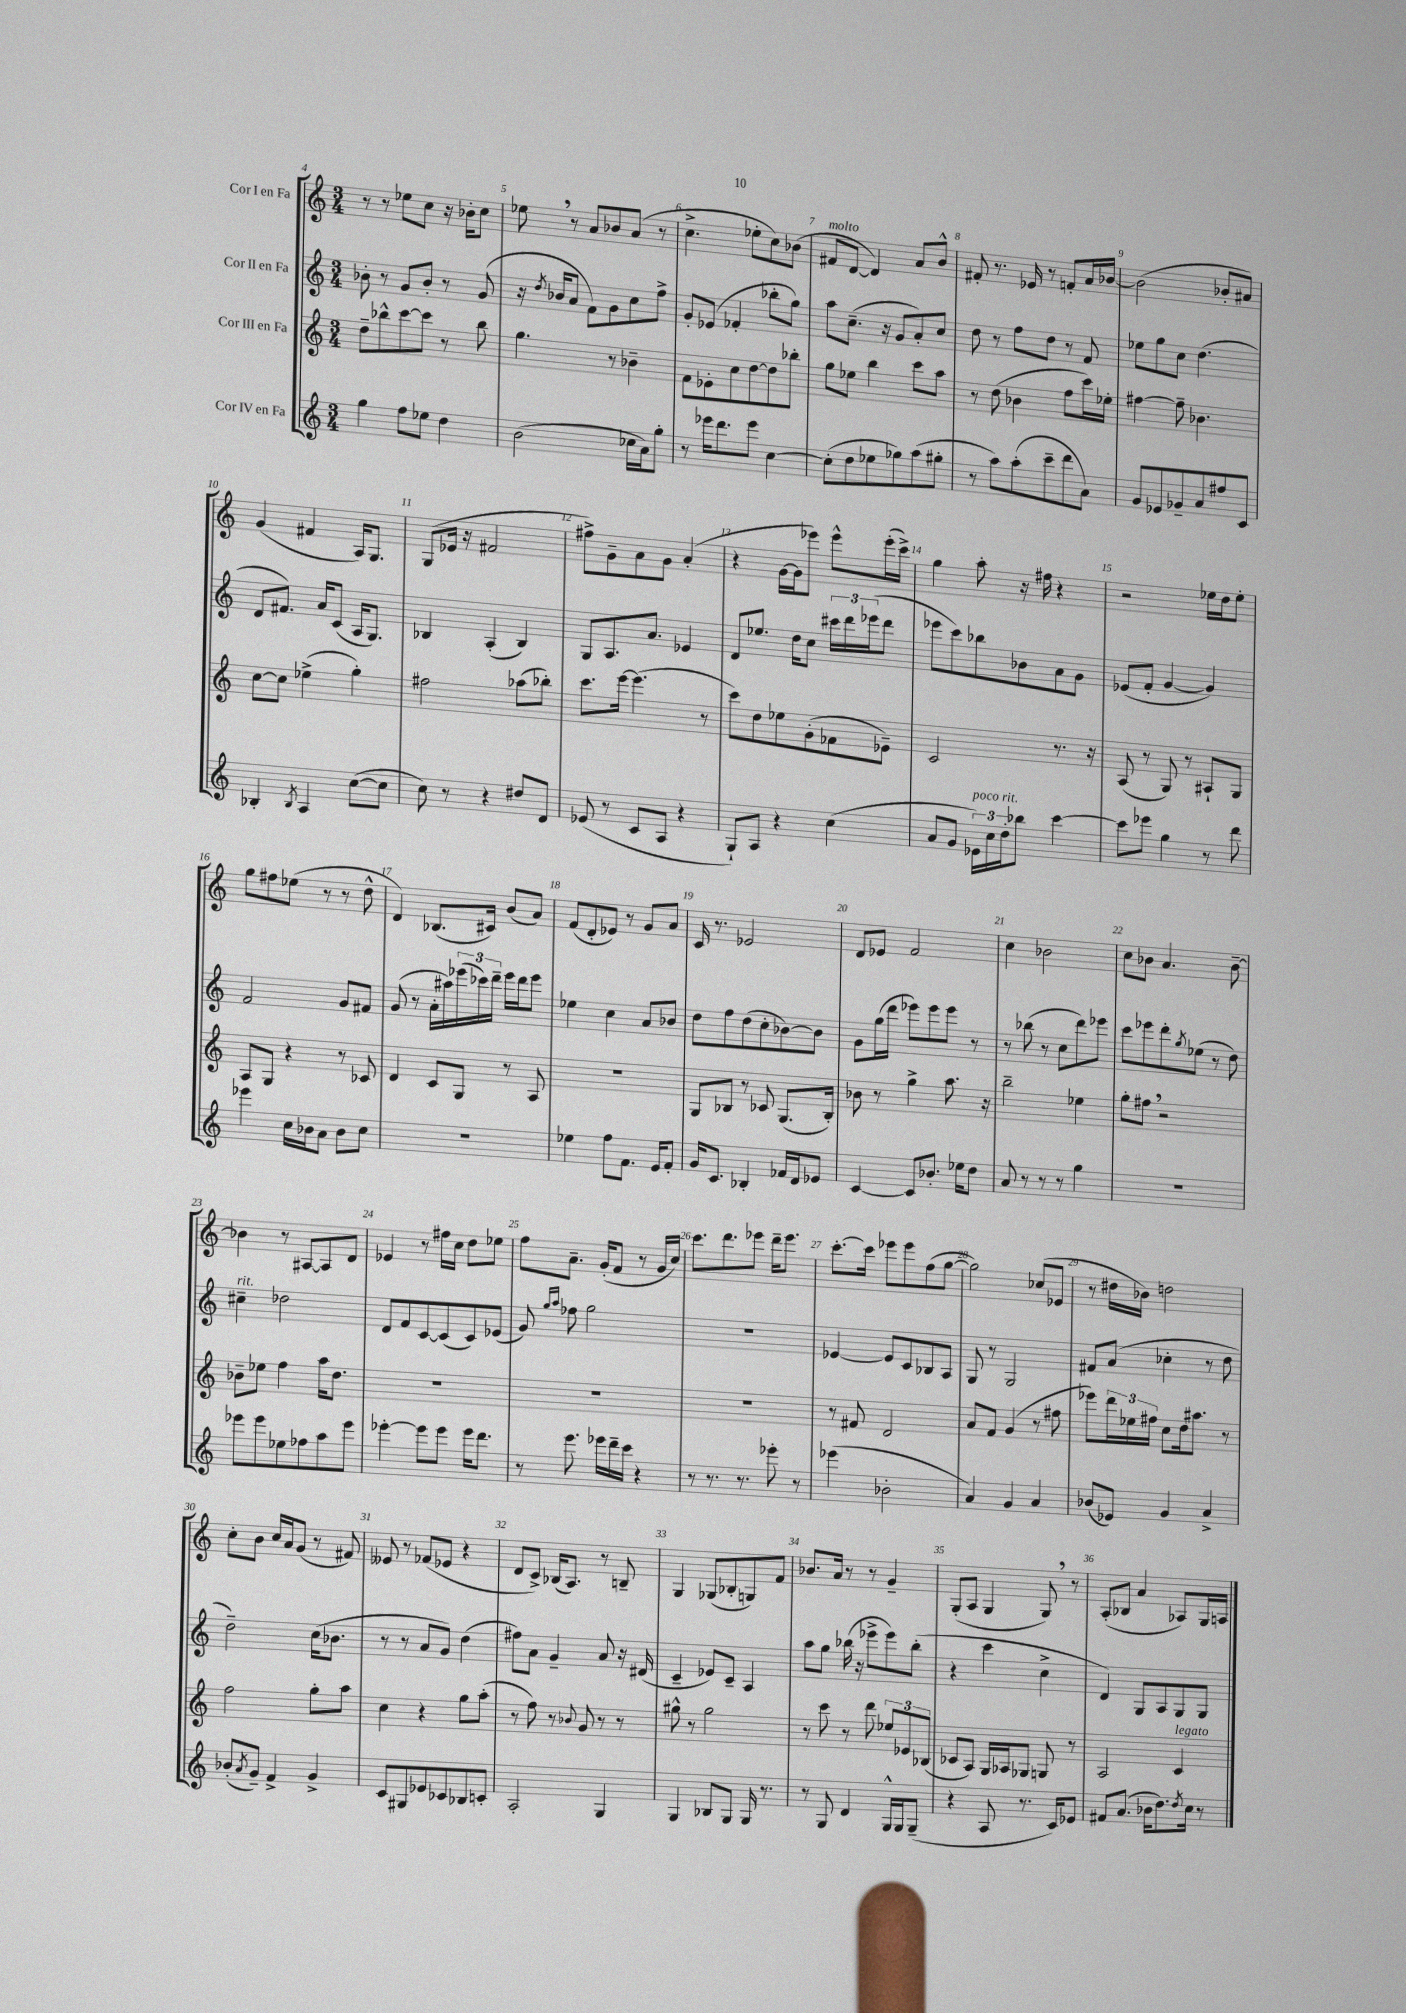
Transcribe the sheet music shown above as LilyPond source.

<<
\new StaffGroup <<
\new Staff = "s0" \with { instrumentName = "Cor I en Fa" } {
    \clef treble \key c \major \numericTimeSignature \time 3/4
    r8 r8 ees''8 c''8 r16 bes'16-. c''8 |
    ees''8 \breathe r8 a'8 bes'8 a'8( r8 |
    c''4.-> ees''8-. c''8) bes'8( |
    fis'8^\markup { \italic "molto" } d'8~ d'4) a'8 b'8-^ |
    fis'8-. r8. ees'16 r8 f'8-. a'16 bes'16~ |
    bes'2( bes'8-. ais'8) |
    g'4( fis'4 a16) g8. |
    g8( ees'16 r16 fis'2 |
    fis''8->) g'8-- a'8 g'8 a'4-.( |
    r4 g'16~ g'16 ees'''8) ees'''8-^ ees'''16-.( c'''16->) |
    g''4 a''8-. r16 fis''16 r4 |
    r2 ees''16 d''16 ees''8-. |
    g''8 fis''8 ees''8( r8 r8 d''8-^ |
    d'4) bes8.( cis'16) b'8( a'8) |
    f'8( d'8-. ees'8) r8 g'8 a'8 |
    c'16 r8. ees'2 |
    d'8 ees'8 f'2 |
    c''4 bes'2 |
    c''8 bes'8 a'4. bes'8~-- |
    bes'4 r8 ais8~ ais8 d'8 |
    ees'4 r8 fis''16 c''16 d''8 ees''8 |
    f''8 a'8.-- g'16-.( f'8 r8 g'16 c''16) |
    c'''8. d'''8. ees'''8 d'''16-- ees'''8. |
    c'''8.~-. c'''16 ees'''8 ees'''8 f''8( g''8~ |
    g''2) ces''8( ees'8 |
    r8 dis''16 bes'16) d''2 |
    c''8-. b'8 c''16 a'16 g'8( r8 fis'8) |
    eeses'8 r8 fes'8( ees'8 r4 |
    d'8 c'8->) bes16( a8.) r8 b8-- |
    g4 ges8( bes8-. g8) f'8 |
    bes'8. a'16 r8 r8 g'4-- |
    g8-.( a8 g4 g8) \breathe r8 |
    a8-.( bes8 a'4 aes8) g16 a16 \bar "|." |
}
\new Staff = "s1" \with { instrumentName = "Cor II en Fa" } {
    \clef treble \key c \major \numericTimeSignature \time 3/4
    bes'8-. r8 g'8 bes'8-. r8 g'8( |
    r16 \acciaccatura { d''8 } bes'16 a'8 f'8) g'8 c''8 f''8-> |
    g'8-. ees'8( fes'4-. bes''8-. g''8) |
    a''8 c''8.--( r16 g'8 a'8-.) c''8 |
    d''8 r8 f''8 d''8 r8 f'8 |
    ees''8 g''8 c''8 d''4.( |
    d'8 fis'8.) a'16 c'8( a16 g8.) |
    bes4 a4-.( bes4) |
    g8 a8. a'8. ees'4 |
    d'8 ees''8. d''16 c''8 \tuplet 3/2 { cis'''16 d'''16 ees'''16( } d'''8 |
    ees'''8 c'''8) bes''8 bes'8 a'8 g'8 |
    ees'8( f'8-. g'4~ g'4) |
    f'2 g'8 fis'8 |
    g'8( r8 a'16-. ais''16) \tuplet 3/2 { ees'''16( ces'''16) d'''16-- } ees'''16 d'''16 ees'''8 |
    ees''4 c''4 a'8 bes'8 |
    d''8 f''8 d''8( c''8-. bes'8~) bes'8 |
    g'8 g''16( d'''16 ees'''8) ees'''8 ees'''8 r8 |
    r8 bes''8( r8 c''8 d'''8) ees'''8 |
    c'''8 ees'''8 d'''8-. \acciaccatura { g''8 } ees''8( r8 d''8) |
    cis''4--^\markup { \italic "rit." } des''2 |
    d'8 f'8 c'8~ c'8( c'8) ees'8( |
    g'8) \grace { g''16 a''16 } fes''8 g''2 |
    R2. |
    ees'4~ ees'8 c'8 bes8 a8 |
    g8 r8 g2 |
    fis'8 a'8( ces''4-. r8 d''8 |
    d''2--) c''16( bes'8. |
    r8 r8 a'8 g'8) d''4( |
    fis''8) a'8 g'4-- a'8 r16 dis'16( |
    c'4-- ees'8) c'8-- a4 |
    a''8 g''8 bes''16( r16 ees'''8-> ees'''8) bes''8-.( |
    r4 c'''4 c''4-> |
    d'4) g8 a8 g8 g8 \bar "|." |
}
\new Staff = "s2" \with { instrumentName = "Cor III en Fa" } {
    \clef treble \key c \major \numericTimeSignature \time 3/4
    d''8-- bes''8-^ c'''8~ c'''8 r8 bes''8 |
    g''4. r8 bes'4-- |
    f'8 ees'8-. c''8 d''8~ d''8 bes''8-. |
    g''8 ees''8 b''4 c'''8 a''8 |
    r8 d''8( bes'4 f''8 c'''16) ees''16-. |
    fis''4~ fis''8-- bes'4. |
    c''8~ c''8 ees''4->( g''4-.) |
    fis''2 aes''8( bes''8-.) |
    c'''8. e'''16~ e'''4.( r8 |
    c'''8) d''8 ees''8 g'8-.( fes'8 ees'8--) |
    c'2 r8. r16 |
    a8( r8 g8) r8 ais8-! g8 |
    a8 g8 r4 r8 ces'8 |
    d'4 c'8 g8 r8 a8 |
    R2. |
    g8 bes8 r8 ces'8 g8.( bes16-.) |
    bes'8 r8 g''4-> a''8. r16 |
    b''2-- ees''4 |
    g''8-. fis''8 \breathe r2 |
    bes'8-- ees''8 f''4 a''16 d''8. |
    R2. |
    R2. |
    R2. |
    r8 fis'8 d'2 |
    a'8 f'8 g'4( r8 fis''8 |
    ees'''8) \tuplet 3/2 { d'''16 ees''16 fis''16 } c''8 d''16 ais''8. r8 |
    f''2 g''8-. a''8 |
    c''4 r4 g''8 a''8-.( |
    r8 f''8) r8 \appoggiatura { bes'8 } g'8 r8 r8 |
    gis''8-^ r8 gis''2 |
    r8 c'''8 r8 d'''8 \tuplet 3/2 { ees''8 ees'8 bes8( } |
    ces'8 a8) g16 aes16 ges8 g8 r8 |
    a2 c'4^\markup { \italic "legato" } \bar "|." |
}
\new Staff = "s3" \with { instrumentName = "Cor IV en Fa" } {
    \clef treble \key c \major \numericTimeSignature \time 3/4
    g''4 f''8 ees''8 d''4 |
    b'2( ces''16 a'16) g''8-. |
    r8 ees'''16 d'''8. ees'''8 c''4~ |
    c''8-.( d''8 ees''8 ges''8) a''8( gis''8-. |
    r8 a''8) a''8-.( c'''8-- d'''8 a'8) |
    g'8 ees'8 ges'8-- a'8 fis''8 c'8 |
    bes4-. \acciaccatura { bes8 } a4 c''8~( c''8 |
    c''8) r8 r4 dis''8 d'8 |
    ees'8( r8 c'8 a8 r4 |
    g8-!) a8 r4 c''4( |
    a'8 g'8 \tuplet 3/2 { ees'16^\markup { \italic "poco rit." }) c''16 d''16-. } bes''8 c'''4~ |
    c'''8 ees'''8 g''4 r8 d'''8 |
    ees'''4 c''16 bes'16 a'8 bes'8 c''8 |
    R2. |
    ees''4 f''8 f'8. e'16 f'8-. |
    g'16 c'8. bes4-. fes'16 d'16 ees'8 |
    c'4~ c'8 bes'8.-. ees''16 d''8 |
    a'8 r8 r8 r8 g''4 |
    R2. |
    ees'''8 ees'''8 ees''8 fes''8 a''8 ees'''8 |
    ees'''4~-. ees'''8 ees'''8 ees'''16 d'''8. |
    r8 e'''8. ees'''16 d'''16-- c'''16 r4 |
    r8 r8. r8. ees'''8-. r8 |
    ees'''4( bes'2-. |
    a'4) g'4 a'4 |
    bes'8( ees'8) g'4 a'4-> |
    bes'8-.( \acciaccatura { a'8 } g'8--) f'4-> g'4-> |
    c'8 gis8 ees'8 ces'8 bes8 c'8-. |
    a2-. g4 |
    g4 bes8 g8 g16 r8. |
    r8 g8 d'4 g16-^ g16 g8--( |
    r4 a8 r8. c'16) ees'8 |
    fis'8 a'8.( bes'16 d''8.) \acciaccatura { d''8 } c''16 r8 \bar "|." |
}
>>
>>
\layout { \context { \Score currentBarNumber = #4 \override BarNumber.break-visibility = ##(#f #t #t) barNumberVisibility = #all-bar-numbers-visible } }
